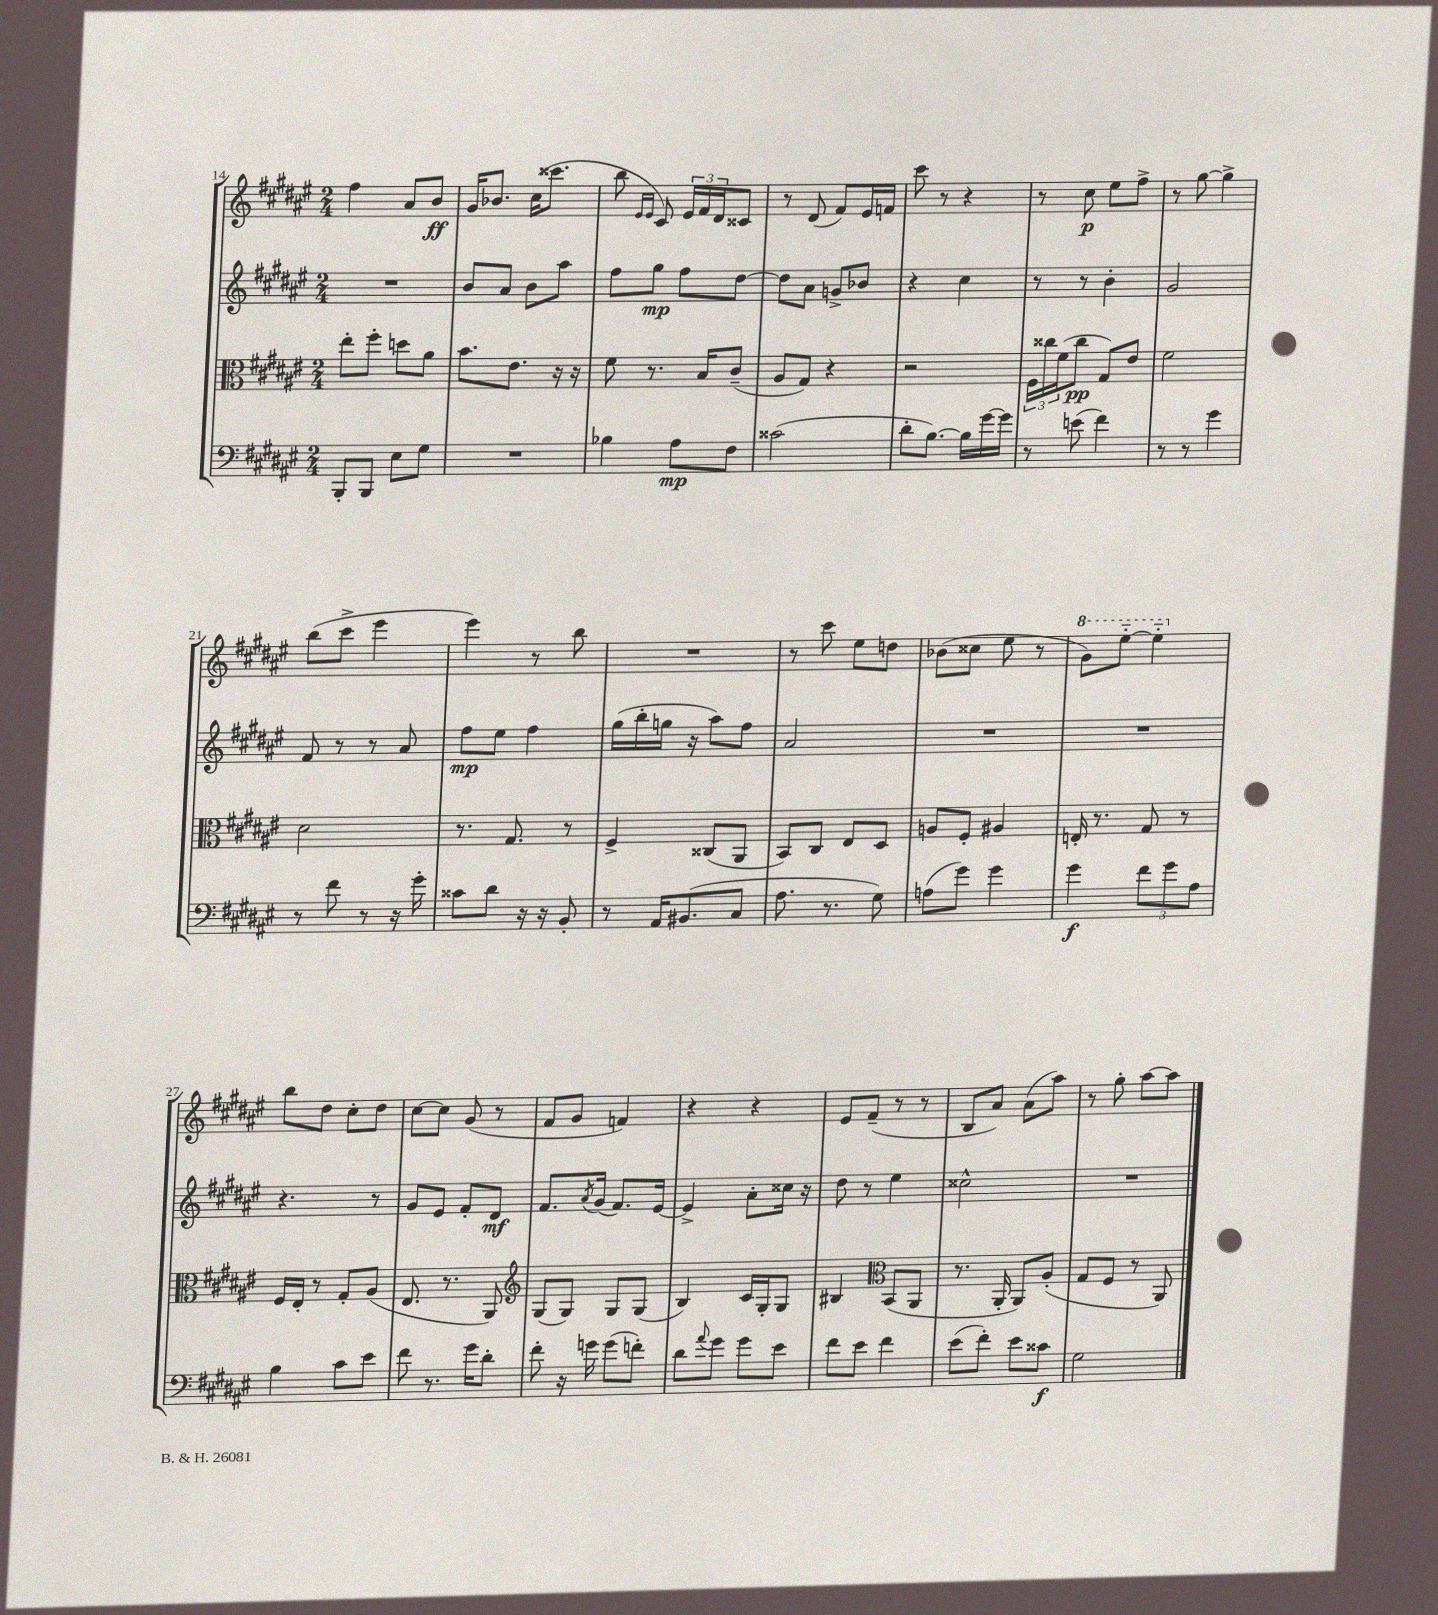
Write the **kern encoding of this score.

**kern	**kern	**kern	**kern
*staff4	*staff3	*staff2	*staff1
*clefF4	*clefC3	*clefG2	*clefG2
*k[f#c#g#d#a#e#]	*k[f#c#g#d#a#e#]	*k[f#c#g#d#a#e#]	*k[f#c#g#d#a#e#]
*M2/4	*M2/4	*M2/4	*M2/4
8BBB'	8ee#'	2r	4ff#
8BBB	8ff#'	.	.
8E#	8dd	.	8a#
8G#	8a#	.	8b
=	=	=	=
2r	8.b	8b	16g#
.	.	.	8.b-
.	.	8a#	.
.	8.e#	.	.
.	.	8b	(16cc#
.	.	.	8.ccc##
.	16r	8aa#	.
.	16r	.	.
=	=	=	=
4B-	8f#	8ff#	8bb
.	.	.	16qqe#
.	.	.	16qqe#
.	8.r	8gg#	8c#)
8A#	.	8ff#	24e#
.	.	.	24f#
.	16B	.	.
.	.	.	24d#
8F#	(8c#~	[8dd#	8c##
=	=	=	=
(2c##	8A#	8dd#]	8r
.	8G#)	8a#	(8d#
.	4r	8g^	8f#)
.	.	8b-	16e#
.	.	.	16f
=	=	=	=
8d#'	2r	4r	8ccc#
[8.B)	.	.	8r
.	.	4cc#	4r
16B]	.	.	.
[16g#	.	.	.
16g#]	.	.	.
=	=	=	=
8r	24F#	8r	8r
.	24cc##	.	.
.	(24f#	.	.
(8e	8cc##	8r	8cc#
4f#)	8G#)	4b'	8ee#
.	8e#	.	8ff#^
=	=	=	=
8r	2f#	2g#	8r
8r	.	.	[8gg#
4g#	.	.	4gg#^]
=	=	=	=
8r	2d#	8f#	(8bb
8f#	.	8r	8ccc#^
8r	.	8r	4eee#
16r	.	8a#	.
16g#'	.	.	.
=	=	=	=
8c##	8.r	8ff#	4eee#)
8d#	.	8ee#	.
.	8.G#	.	.
16r	.	4ff#	8r
16r	.	.	.
8BB'	8r	.	8bb
=	=	=	=
8r	4F#^	(16gg#	2r
.	.	16bb'	.
16AA#	.	16gg	.
(8.BB#	.	16r	.
.	(8C##	8aa#)	.
8C#	8AA#	8ff#	.
=	=	=	=
8.A#	8BB)	2a#	8r
.	8C#	.	8ccc#
8.r	.	.	.
.	8E#	.	8ee#
8G#)	8D#	.	8dd
=	=	=	=
(8A	8A	2r	(8b-
8g#)	8F#'	.	8cc##
4g#	4A#	.	8ee#
.	.	.	8r
=	=	=	=
4g#	16E'	2r	8gg#)
.	8.r	.	.
.	.	.	[8eee#'~
12f#	8G#	.	4eee#'~]
12g#	.	.	.
.	8r	.	.
12A#	.	.	.
=	=	=	=
4B	16F#	4.r	8bb
.	16E#'	.	.
.	8r	.	8dd#
8c#	8G#'	.	8cc#'
8e#	(8A#	8r	8dd#
=	=	=	=
8f#	8.E#	8g#	[8cc#
8.r	.	8e#	8cc#]
.	8.r	.	.
.	.	8f#'	(8g#
16g#	.	.	.
8d#'	8AA#)	8d#	8r
=	=	=	=
*	*clefG2	*	*
8f#'	(8G#	8.f#	8f#
16r	8G#)	.	8g#
.	.	8qa#	.
16g	.	(16g#	.
(8g	8G#	8.f#)	4f)
8f')	(8G#	.	.
.	.	[16e#	.
=	=	=	=
8d#	4B)	4e#^]	4r
8qqa#	.	.	.
8g#	.	.	.
8g#	16c#	8a#'	4r
.	16G#'	.	.
8e#	8G#	16cc##	.
.	.	16r	.
=	=	=	=
8f#	4B#	8dd#	8e#
8e#	.	8r	(8f#~
*	*clefC3	*	*
4f#	(8BB	4ee#	8r
.	8AA#	.	8r
=	=	=	=
(8e#	8.r	2cc##^^	8B
8f#')	.	.	8a#)
.	16AA#'	.	.
8e#	8AA#)	.	(8a#
8c##	(8A#'	.	8aa#)
=	=	=	=
2G#	8G#	2r	8r
.	8F#	.	8gg#'
.	8r	.	[8aa#
.	8AA#)	.	8aa#]
==	==	==	==
*-	*-	*-	*-
